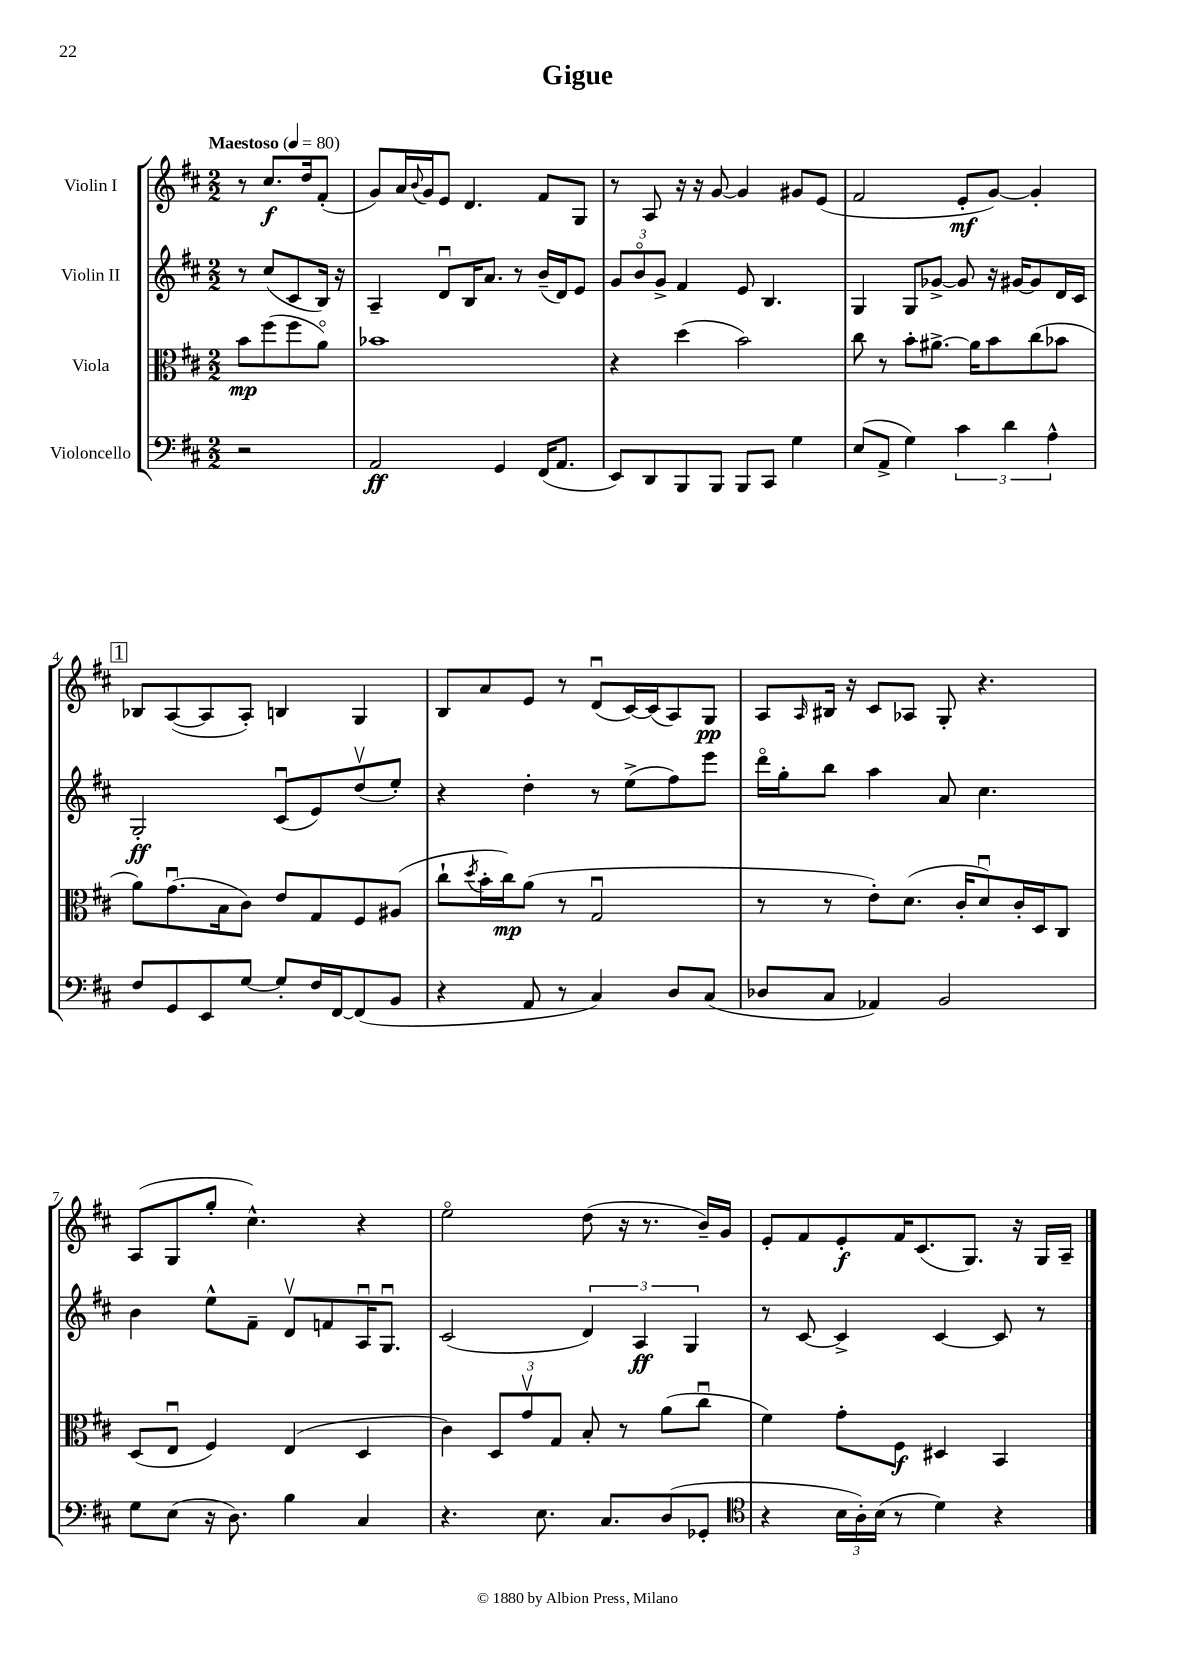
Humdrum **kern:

**kern	**dynam	**kern	**dynam	**kern	**dynam	**kern	**dynam
*part4	*part4	*part3	*part3	*part2	*part2	*part1	*part1
*staff4	*staff4	*staff3	*staff3	*staff2	*staff2	*staff1	*staff1
*I"Violoncello	*	*I"Viola	*	*I"Violin II	*	*I"Violin I	*
*clefF4	*	*clefC3	*	*clefG2	*	*clefG2	*
*k[f#c#]	*	*k[f#c#]	*	*k[f#c#]	*	*k[f#c#]	*
*M2/2	*	*M2/2	*	*M2/2	*	*M2/2	*
*MM80	*	*MM80	*	*MM80	*	*MM80	*
=	=	=	=	=	=	=	=
!	!	!	!	!	!	!LO:TX:a:B:t=Maestoso	!
2r	.	8b\L	mp	8r	.	8r	.
.	.	(8ff#\	.	(8cc#/L	.	8.cc#/L	f
.	.	8ff#\	.	8c#/	.	.	.
.	.	.	.	.	.	16dd/k	.
.	.	8a\J)	.	16B/Jk)	.	(8f#'/J	.
.	.	.	.	16r	.	.	.
=1	=1	=1	=1	=1	=1	=1	=1
2AA/	ff	1b-X	.	4A~/	.	8g/L)	.
.	.	.	.	.	.	16a/L	.
.	.	.	.	.	.	8qqb/	.
.	.	.	.	.	.	16g/J	.
.	.	.	.	8du/L	.	8e/J	.
.	.	.	.	16B/K	.	4.d/	.
.	.	.	.	8.a/J	.	.	.
4GG/	.	.	.	.	.	.	.
.	.	.	.	8r	.	.	.
(16FF#/KL	.	.	.	(16b~/LL	.	8f#/L	.
8.AA/J	.	.	.	16d/J)	.	.	.
.	.	.	.	8e/J	.	8G/J	.
=2	=2	=2	=2	=2	=2	=2	=2
8EE/L)	.	4r	.	12g/L	.	8r	.
.	.	.	.	12b/	.	.	.
8DD/	.	.	.	.	.	8A/	.
.	.	.	.	12g^/J	.	.	.
8BBB/	.	(4dd\	.	4f#/	.	16r	.
.	.	.	.	.	.	16r	.
8BBB/J	.	.	.	.	.	[8g/	.
8BBB/L	.	2b\)	.	8e/	.	4g/]	.
8CC#/J	.	.	.	4.B/	.	.	.
4G\	.	.	.	.	.	8g#X/L	.
.	.	.	.	.	.	(8e/J	.
=3	=3	=3	=3	=3	=3	=3	=3
(8E/L	.	8cc#\	.	4G/	.	2f#/	.
8AA^/J	.	8r	.	.	.	.	.
4G\)	.	8b'\L	.	8G/L	.	.	.
.	.	[8.a#X^\J	.	[8g-X^/J	.	.	.
6c#\	.	.	.	8g-/]	.	8e'/L	mf
.	.	16a#\KL]	.	.	.	.	.
.	.	8b\	.	16r	.	[8g/J)	.
6d\	.	.	.	.	.	.	.
.	.	.	.	[16g#X/KL	.	.	.
.	.	(8cc#\	.	8g#/]	.	4g'/]	.
6A^^\	.	.	.	.	.	.	.
.	.	8b-X\J	.	16d/L	.	.	.
.	.	.	.	16c#/JJ	.	.	.
!!LO:LB:g=z
!!LO:REH:place=s1:t=1
=4	=4	=4	=4	=4	=4	=4	=4
8F#/L	.	8a\L)	.	2G'/	ff	8B-X/L	.
8GG/	.	(8.gu\	.	.	.	([8A/	.
8EE/	.	.	.	.	.	8A/]	.
.	.	16B\k	.	.	.	.	.
[8G/J	.	8c#\J)	.	.	.	8A'/J)	.
8G'/L]	.	8e/L	.	(8c#u/L	.	4Bn/	.
16F#/L	.	8G/	.	8e/)	.	.	.
[16FF#/J	.	.	.	.	.	.	.
(8FF#/]	.	8F#/	.	(8ddv/	.	4G/	.
8BB/J	.	(8A#X/J	.	8ee'/J)	.	.	.
=5	=5	=5	=5	=5	=5	=5	=5
4r	.	8cc#`\L	.	4r	.	8B/L	.
.	.	8qdd/	.	.	.	.	.
.	.	16b'\L	.	.	.	8a/	.
.	.	16cc#\J)	mp	.	.	.	.
8AA/	.	(8a\J	.	4dd'\	.	8e/J	.
8r	.	8r	.	.	.	8r	.
4C#/)	.	2Gu/	.	8r	.	(8du/L	.
.	.	.	.	(8ee^\L	.	[16c#/L)	.
.	.	.	.	.	.	(16c#/J]	.
8D/L	.	.	.	8ff#\)	.	8A/)	.
(8C#/J	.	.	.	8eee\J	.	8G/J	pp
=6	=6	=6	=6	=6	=6	=6	=6
8D-X/L	.	8r	.	16ddd\LL	.	8A/L	.
.	.	.	.	16gg'\J	.	.	.
.	.	.	.	.	.	16qqA/	.
8C#/J	.	8r	.	8bb\J	.	16B#X/Jk	.
.	.	.	.	.	.	16r	.
4AA-X/)	.	8e'\L)	.	4aa\	.	8c#/L	.
.	.	(8.d\J	.	.	.	8A-X/J	.
2BB/	.	.	.	8a/	.	8G'/	.
.	.	16c#'/KL	.	.	.	.	.
.	.	8du/)	.	4.cc#\	.	4.r	.
.	.	16c#'/L	.	.	.	.	.
.	.	16D/J	.	.	.	.	.
.	.	8C#/J	.	.	.	.	.
!!LO:LB:g=z
=7	=7	=7	=7	=7	=7	=7	=7
8G\L	.	(8D/L	.	4b\	.	(8A/L	.
(8E\J	.	8Eu/J	.	.	.	8G/	.
16r	.	4F#/)	.	8ee^^\L	.	8gg'/J	.
8.D\)	.	.	.	.	.	.	.
.	.	.	.	8f#~\J	.	4.cc#^^\)	.
4B\	.	(4E/	.	8dv/L	.	.	.
.	.	.	.	8fn/	.	.	.
4C#/	.	4D/	.	16Au/K	.	4r	.
.	.	.	.	8.Gu/J	.	.	.
=8	=8	=8	=8	=8	=8	=8	=8
4.r	.	4c#\)	.	(2c#/	.	2ee\	.
.	.	12D/L	.	.	.	.	.
.	.	12gv/	.	.	.	.	.
8.E\	.	.	.	.	.	.	.
.	.	12G/J	.	.	.	.	.
.	.	8B'/	.	6d/)	.	(8dd\	.
8.C#/L	.	.	.	.	.	.	.
.	.	8r	.	.	.	16r	.
.	.	.	.	6A/	ff	.	.
.	.	.	.	.	.	8.r	.
(8D/	.	(8a\L	.	.	.	.	.
.	.	.	.	6G/	.	.	.
8GG-X'/J	.	8cc#u\J	.	.	.	16b~/LL)	.
.	.	.	.	.	.	16g/JJ	.
=9	=9	=9	=9	=9	=9	=9	=9
*clefC4	*	*	*	*	*	*	*
4r	.	4f#\)	.	8r	.	8e'/L	.
.	.	.	.	[8c#/	.	8f#/	.
24B\LL	.	8g'\L	.	4c#^/]	.	8e'/	f
24A'\)	.	.	.	.	.	.	.
(24B\JJ	.	.	.	.	.	.	.
8r	.	8F#\J	f	.	.	16f#/K	.
.	.	.	.	.	.	(8.c#/	.
4d\)	.	4D#X/	.	[4c#/	.	.	.
.	.	.	.	.	.	8.G/J)	.
4r	.	4BB/	.	8c#/]	.	.	.
.	.	.	.	.	.	16r	.
.	.	.	.	8r	.	16G/LL	.
.	.	.	.	.	.	16A~/JJ	.
==	==	==	==	==	==	==	==
*-	*-	*-	*-	*-	*-	*-	*-
